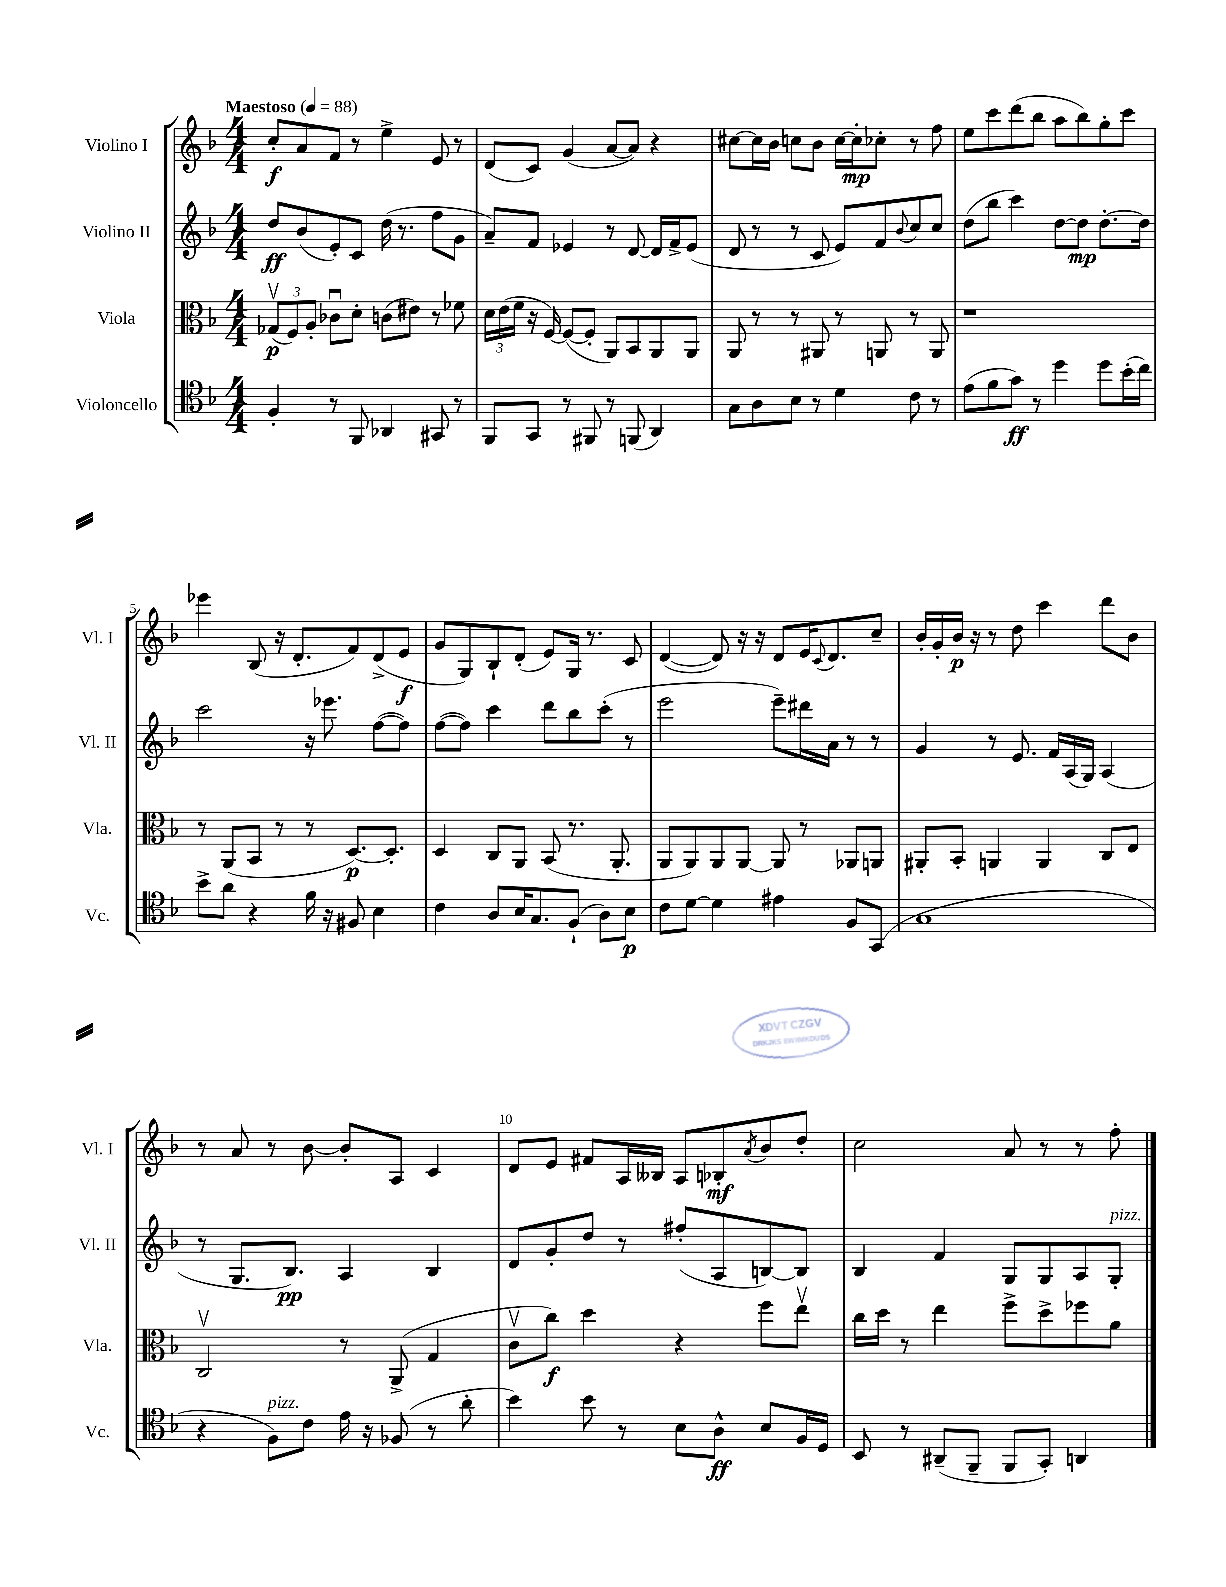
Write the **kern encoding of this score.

**kern	**kern	**kern	**kern
*staff4	*staff3	*staff2	*staff1
*clefC4	*clefC3	*clefG2	*clefG2
*k[b-]	*k[b-]	*k[b-]	*k[b-]
*M4/4	*M4/4	*M4/4	*M4/4
*MM88	*MM88	*MM88	*MM88
4F'	(12G-v	8dd	8cc'
.	12F)	.	.
.	.	(8b-	8a
.	12A'	.	.
8r	8c-u	8e')	8f
8FF	8d'	8c	8r
4AA-	(8c	(16dd	4ee^
.	.	8.r	.
.	8e#)	.	.
8GG#	8r	8ff	8e
8r	8f-	8g	8r
=	=	=	=
8FF	24d	8a~)	(8d
.	(24e	.	.
.	24f	.	.
8GG	16r	8f	8c)
.	[16F)	.	.
8r	(8F_	4e-	(4g
8FF#	8F']	.	.
8r	8AA)	8r	[8a
(8FF	8BB-	[8d	8a])
4AA)	8AA	16d]	4r
.	.	16f^	.
.	8AA	(8e-	.
=	=	=	=
8G	8AA	8d	[8cc#
8A	8r	8r	16cc#]
.	.	.	16b-
8B-	8r	8r	8cc
8r	8AA#	8c	8b-
4d	8r	8e)	[16cc
.	.	.	16cc']
.	8AA	8f	8cc-'
.	.	8qqb-	.
8c	8r	8cc	8r
8r	8AA	8cc	8ff
=	=	=	=
(8e	1r	(8dd	8ee
8f	.	8bb-	8ccc
8g)	.	4ccc)	(8ddd
8r	.	.	8bb-
4dd	.	[8dd	8aa
.	.	8dd]	8bb-)
8dd	.	[8.dd'	8gg'
(16b-'	.	.	8ccc
16cc)	.	16dd]	.
=	=	=	=
8b-^	8r	2ccc	4eee-
8a	(8AA	.	.
4r	8BB-	.	(8B-
.	8r	.	16r
.	.	.	8.d'
16f	8r	16r	.
16r	.	8.eee-	.
8F#	[8.D)	.	8f)
4B-	.	([8ff	(8d^
.	8.D']	.	.
.	.	8ff])	8e
=	=	=	=
4c	4D	([8ff	8g
.	.	8ff])	8G)
8A	8C	4ccc	8B-`
16B-	8AA	.	(8d'
8.G	.	.	.
.	(8BB-	8ddd	8e)
(8F`	8.r	8bb-	16G
.	.	.	8.r
8A)	.	(8ccc'	.
.	8.AA'	.	.
8B-	.	8r	8c
=	=	=	=
8c	8AA	2eee	([4d
[8d	8AA)	.	.
4d]	8AA	.	8d])
.	[8AA	.	16r
.	.	.	16r
4e#	8AA]	8eee~)	8d
.	8r	16ddd#	16e
.	.	.	8qqc
.	.	16a	8.d
8F	8AA-	8r	.
(8GG	8AA	8r	8cc~
=	=	=	=
1G	8AA#'	4g	16b-'
.	.	.	16g'
.	8BB-'	.	16b-
.	.	.	16r
.	4AA	8r	8r
.	.	8.e	8dd
.	4AA	.	4ccc
.	.	16f	.
.	.	(16A	.
.	.	16G)	.
.	8C	(4A	8ddd
.	8E	.	8b-
=	=	=	=
4r	2Cv	8r	8r
.	.	8.G	8a
8F)	.	.	8r
.	.	8.B-)	.
8c	.	.	[8b-
16e	8r	4A	8b-']
16r	.	.	.
(8F-	(8AA^	.	8A
8r	4G	4B-	4c
8a'	.	.	.
=	=	=	=
4b-)	8cv	8d	8d
.	8cc)	8g'	8e
8b-	4dd	8dd	8f#
8r	.	8r	16A
.	.	.	16B--
8B-	4r	(8ff#'	8A
8A^^	.	8A	8B-'
.	.	.	8qa
8B-	8ff	[8B)	8b-
16F	8eev	8B]	8dd'
16D	.	.	.
=	=	=	=
8BB-	16cc	4B-	2cc
.	16dd	.	.
8r	8r	.	.
(8AA#~	4ee	4f	.
8FF~	.	.	.
8FF	8ff^	8G	8a
8GG')	8dd^	8G	8r
4AA	8ff-	8A	8r
.	8a	8G'	8ff'
==	==	==	==
*-	*-	*-	*-
